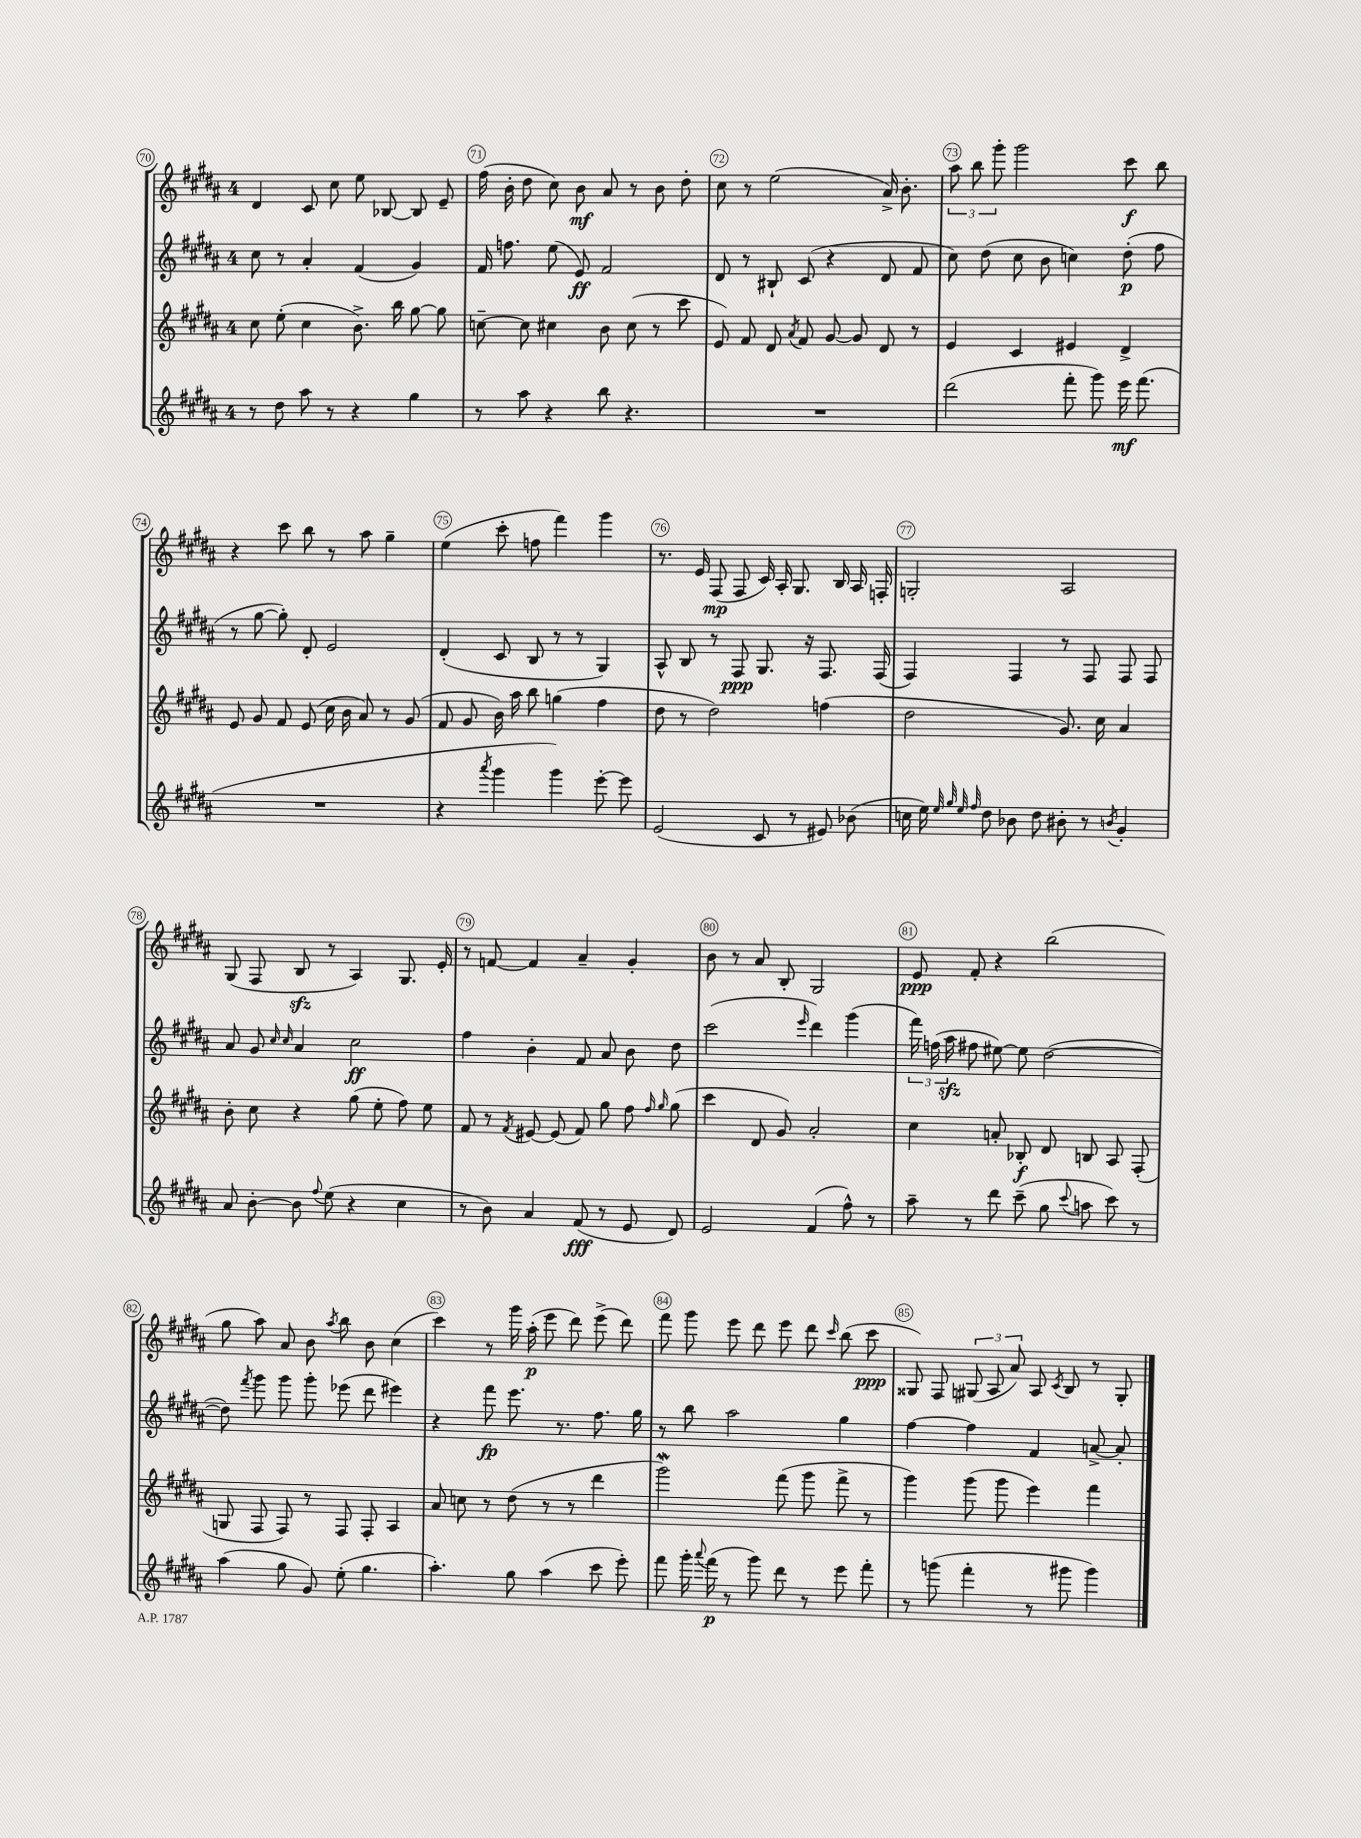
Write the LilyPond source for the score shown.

<<
\new StaffGroup <<
\new Staff = "s0" {
    \clef treble \key b \major \once \override Staff.TimeSignature.style = #'single-digit \time 4/4
    \autoBeamOff dis'4 cis'8 cis''8 e''8 bes8~ bes8 e'8-- |
    fis''16( b'16-. dis''8 cis''8) b'8\mf ais'8 r8 b'8 dis''8-. |
    cis''8 r8 e''2( ais'16->) b'8.-. |
    \tuplet 3/2 { ais''8 b''8 gis'''8-. } gis'''2 cis'''8\f b''8 |
    r4 cis'''8 b''8 r8 ais''8 gis''4-- |
    e''4( cis'''8-. f''8 fis'''4) gis'''4 |
    r8. e'16 fis8\mp( fis8 cis'16) ais16-. gis8. b16 ais16 f16-. |
    g2-. ais2 |
    gis8( fis8 b8\sfz r8 ais4) gis8. e'16-. |
    r8 f'8~ f'4 ais'4-- gis'4-. |
    b'8 r8 ais'8 b8-. gis2 |
    e'8\ppp fis'8-. r4 b''2( |
    gis''8 ais''8) ais'8 b'8 \acciaccatura { ais''8 } b''8 b'8 cis''4( |
    cis'''4) r8 gis'''16 ais''16-.\p( e'''8 dis'''8) e'''8->( dis'''8) |
    fis'''8 gis'''8 e'''8 dis'''8 e'''8 dis'''8 \grace { cis'''16 } b''8( cis'''8\ppp |
    gisis8) fis8 \tuplet 3/2 { gis8( ais8 ais'8) } ais8 \acciaccatura { cis'8 } b8 r8 gis8-. \bar "|." |
}
\new Staff = "s1" {
    \clef treble \key b \major \once \override Staff.TimeSignature.style = #'single-digit \time 4/4
    \autoBeamOff cis''8 r8 ais'4-. fis'4( gis'4) |
    fis'16 f''8. e''8( e'8\ff) fis'2 |
    dis'8 r8 bis8-! cis'8( r4 dis'8 fis'8 |
    cis''8) dis''8( cis''8 b'8 c''4) dis''8-.\p( fis''8 |
    r8 gis''8~ gis''8-.) dis'8-. e'2 |
    dis'4-.( cis'8 b8 r8 r8 gis4) |
    ais8-^ b8 r8 fis8\ppp gis8. r16 fis8. fis16( |
    fis4) fis4 r8 fis8 fis8 fis8 |
    ais'8 gis'8 \grace { cis''16 cis''16 } ais'4 cis''2\ff |
    fis''4 b'4-. fis'8 ais'8 b'8 dis''8 |
    cis'''2( \grace { e'''16 } dis'''4) gis'''4( |
    \tuplet 3/2 { fis'''16) f''16( ais''16\sfz } fis''8 eis''8~) eis''8 dis''2~( |
    dis''8) \acciaccatura { fis'''8 } gis'''8 gis'''8 gis'''8-. ees'''8( dis'''8 eis'''4) |
    r4 fis'''8\fp e'''8. r8. fis''8. gis''16 |
    r8 b''8 ais''2 gis''4 |
    fis''4~ fis''4 fis'4 a'8~-> a'8-. \bar "|." |
}
\new Staff = "s2" {
    \clef treble \key b \major \once \override Staff.TimeSignature.style = #'single-digit \time 4/4
    \autoBeamOff cis''8 e''8-.( cis''4 b'8.->) b''16 gis''8~ gis''8 |
    c''8~-- c''8 cis''4 b'8 cis''8( r8 cis'''8 |
    e'8) fis'8 dis'8 \acciaccatura { ais'8 } fis'8 gis'8~ gis'8 dis'8 r8 |
    e'4 cis'4 eis'4 dis'4-> |
    e'8 gis'8 fis'8 e'8( cis''16 b'16 ais'8) r8 gis'8( |
    fis'8 gis'8 b'16) ais''16 b''8 g''4( fis''4 |
    dis''8 r8 dis''2) f''4( |
    dis''2 gis'8.) cis''16 ais'4 |
    b'8-. cis''8 r4 gis''8( e''8-. fis''8) e''8 |
    fis'8 r8 \acciaccatura { fis'8 } eis'8~ eis'8( fis'8) gis''8 fis''8 \grace { fis''16 gis''16 } gis''8( |
    cis'''4 dis'8 gis'8) ais'2-. |
    cis''4 a'8-. bes8-.\f dis'8 b8 ais8 fis8-.( |
    g8 fis8 fis8) r8 fis8 fis8-. ais4 |
    ais'8 c''8 r8 dis''8( r8 r8 dis'''4 |
    gis'''2\mordent) fis'''8( gis'''8 fis'''8-> r8 |
    gis'''4) gis'''8( gis'''8 e'''4) fis'''4 \bar "|." |
}
\new Staff = "s3" {
    \clef treble \key b \major \once \override Staff.TimeSignature.style = #'single-digit \time 4/4
    \autoBeamOff r8 dis''8 ais''8 r8 r4 gis''4 |
    r8 ais''8 r4 b''8 r4. |
    R1 |
    dis'''2( fis'''8-. gis'''8) e'''16\mf fis'''8.( |
    R1 |
    r4 \acciaccatura { ais'''8 } gis'''4 gis'''4) e'''8~-. e'''8 |
    e'2( cis'8 r8 eis'8) bes'8( |
    c''16 e''16) \grace { e''32 gis''32 e''32 fis''32 } dis''8 bes'8 dis''8 bis'8-. r8 \acciaccatura { b'8 } gis'4-. |
    ais'8 b'8~-. b'8 \appoggiatura { fis''8 } e''8( r4 cis''4 |
    r8 b'8) ais'4 fis'8\fff( r8 e'8 dis'8) |
    e'2 fis'4( fis''8-^) r8 |
    ais''8-- r8 dis'''8 cis'''8--( gis''8 \appoggiatura { cis'''8 } a''8 cis'''8) r8 |
    ais''4( gis''8 gis'8) e''8-.( gis''4. |
    ais''4.-.) gis''8 ais''4( cis'''8 e'''8-.) |
    fis'''8 gis'''16-. \appoggiatura { ais'''8 } fis'''16\p( r8 gis'''8) dis'''8 r8 e'''8 fis'''8-. |
    r8 g'''8( fis'''4-. r8 gis'''8 gis'''4) \bar "|." |
}
>>
>>
\layout { \context { \Score currentBarNumber = #70 \override BarNumber.break-visibility = ##(#f #t #t) barNumberVisibility = #all-bar-numbers-visible \override BarNumber.stencil = #(make-stencil-circler 0.1 0.3 ly:text-interface::print) } }
